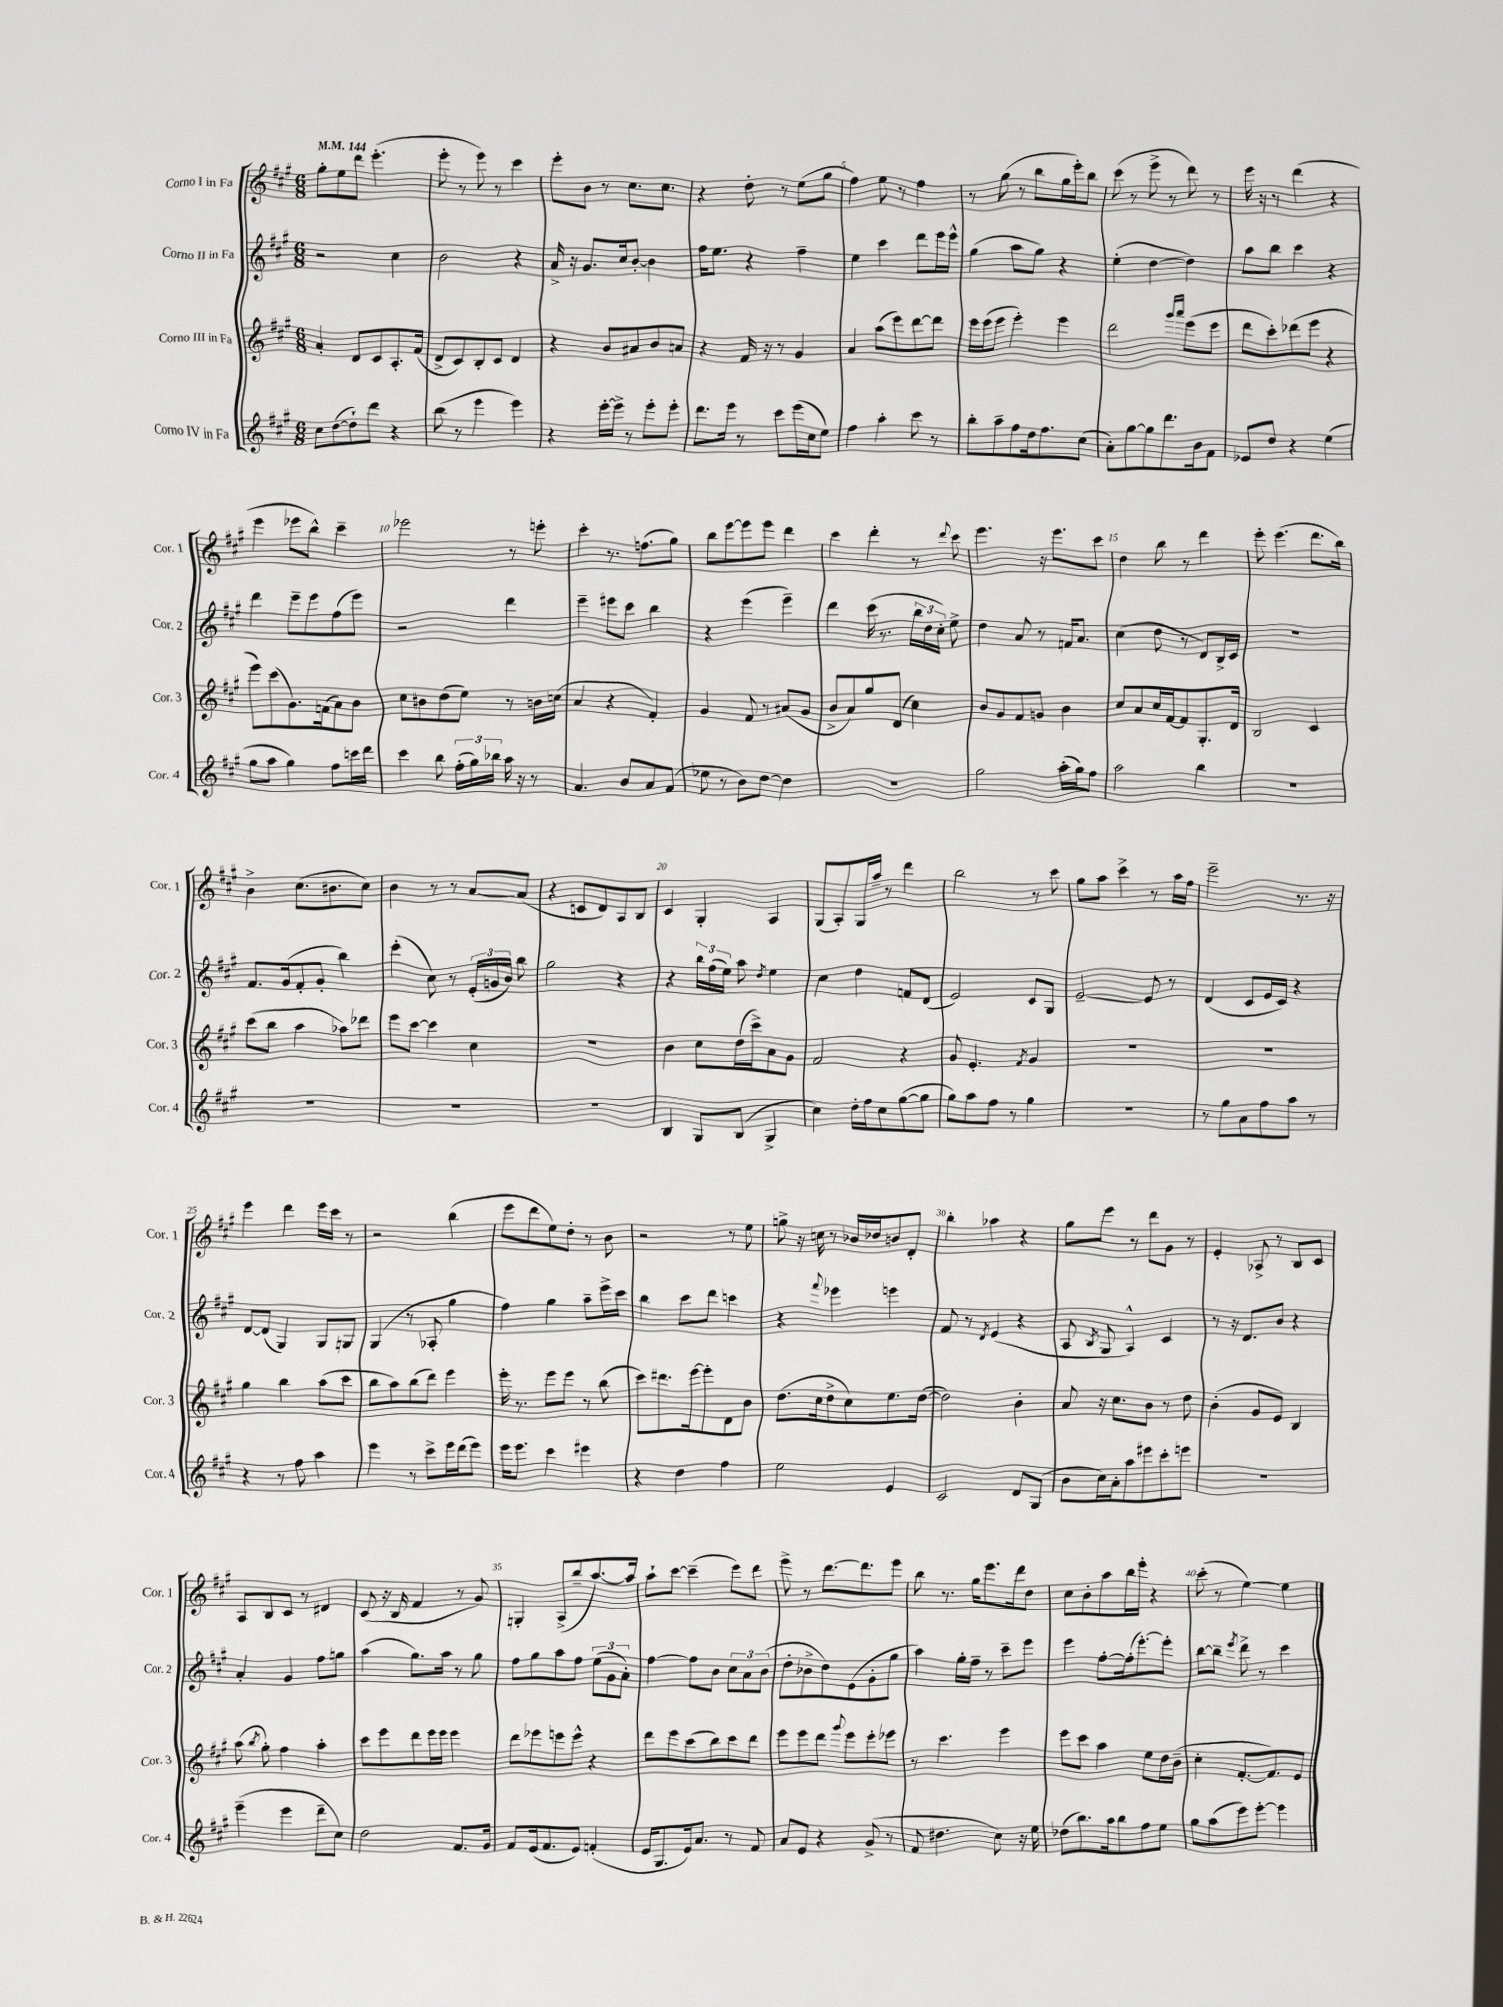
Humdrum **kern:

**kern	**kern	**kern	**kern
*staff4	*staff3	*staff2	*staff1
*clefG2	*clefG2	*clefG2	*clefG2
*k[f#c#g#]	*k[f#c#g#]	*k[f#c#g#]	*k[f#c#g#]
*M6/8	*M6/8	*M6/8	*M6/8
*MM144	*MM144	*MM144	*MM144
8cc#	4a'	2r	8gg#'
([8dd	.	.	8ee
8dd`])	8d	.	8ddd
8ddd	8c#	.	(4.eee'
4r	8.A'	4cc#	.
.	(16f#	.	.
=	=	=	=
(8bb	8d^	2b	8eee'
8r	8c#)	.	8r
4eee	8B'	.	8eee)
.	8c#	.	8r
4eee)	4d	4r	4ccc#
=	=	=	=
4r	4r	16a^	8eee'
.	.	16r	.
.	.	8.g#	8b
[16eee'	8b	.	8r
16eee^]	.	16cc#	.
8r	8a#	[8b'	8.cc#
8eee'	8b	4b]	.
.	.	.	8.cc#
8eee'	8a	.	.
=	=	=	=
8.ddd	4r	16ff#	4r
.	.	8.ee	.
16eee	.	.	.
8r	16f#	4r	8dd'
.	16r	.	.
8ccc#	8r	.	8r
(16eee	4g#	4ff#~	(8ee
16cc#	.	.	.
8ee)	.	.	8gg#
=	=	=	=
4ff#	4a	4ee	4ff#)
4aa'	(8aa	4ccc#	8ee
.	8eee)	.	8r
8ccc#	[8ddd	8ddd	4ff#
8r	8ddd]	16eee	.
.	.	16eee^^	.
=	=	=	=
8bb'	16eee	(4gg#	8r
.	(16eee	.	.
8aa~	8eee	.	(8gg#
8ff#	4eee')	8aa	8r
16dd	.	8gg#)	8bb
8.ff#	.	.	.
.	4eee	4r	16gg#
.	.	.	16eee')
(8cc#	.	.	8bb
=	=	=	=
8a')	2ddd	(4ee'	(8ccc#
[8gg#	.	.	8r
8gg#]	.	[4dd	8eee^
8.ddd	.	.	8r
.	16qqggg#	.	.
.	16qqaaa	.	.
.	(8eee	4dd])	8ddd)
16b	.	.	.
8f#	8eee	.	8r
=	=	=	=
8e-	8ddd	8aa	16eee
.	.	.	16r
8dd	8ccc#')	8bb	8r
4r	(8ddd-	4ccc#	(4ddd
.	8eee	.	.
(4ee	4r	4r	4r
=	=	=	=
8gg#	8eee)	4ddd	4eee
8aa	(8ccc#	.	.
4gg#)	8.g#)	8eee~	8eee-
.	.	8eee	8bb^^)
.	(16f	.	.
8ff#	8a)	(8ff#	4ccc#~
16ccc	8b	8eee)	.
16ddd	.	.	.
=	=	=	=
4ccc#	8cc#	2r	2eee-
.	8b#	.	.
8bb	(8dd	.	.
(24ff#'	8ee)	.	.
24gg#)	.	.	.
24bb-	.	.	.
16aa	8r	4ddd	8r
16r	.	.	.
8r	16b	.	8eee'
.	(16cc	.	.
=	=	=	=
4.a	4a	4eee~	4ccc#'
.	4r	8eee#	8.r
8b	.	8ccc#	.
.	.	.	(8.ff
8a	4f#')	4bb	.
(8f#	.	.	8gg#)
=	=	=	=
8ee-	4g#	4r	8bb
8r	.	.	[8eee
8b)	8f#	(4eee	8eee]
[8dd	8r	.	8eee
4dd]	(8a#	4eee~)	4ddd
.	8g#	.	.
=	=	=	=
2.r	8b^	4ddd	4ccc#
.	8a)	.	.
.	8gg#	(16ccc#	4ddd'
.	.	8.r	.
.	(8d	.	.
.	4cc#)	24bb	8r
.	.	24dd	.
.	.	24cc#')	.
.	.	.	8qqddd
.	.	8ee^	8ccc#
=	=	=	=
2gg#	8b	4dd	4.eee
.	8g#	.	.
.	8f#	8a	.
.	8g	8r	16r
.	.	.	8.eee
(16aa'	4b	16f	.
16gg#)	.	8.a	.
8ff#	.	.	8ccc#
=	=	=	=
2aa	8cc#	(4cc#	4dd
.	8a	.	.
.	16cc#	8dd	8bb
.	[16f#	.	.
.	8f#]	8r	8r
4bb	8.G#'	8d)	4ddd
.	.	16B^	.
.	16d	16c#	.
=	=	=	=
2.r	2B	2.r	8eee'
.	.	.	(4.eee
.	4c#	.	8.ddd
.	.	.	16bb)
=	=	=	=
2.r	(8ccc#	8.f#	4b^
.	8bb	.	.
.	.	(16g#	.
.	4aa	8f#'	(8.cc#
.	.	8g#'	.
.	.	.	8.b#
.	8aa-)	4bb)	.
.	8ddd-	.	8cc#)
=	=	=	=
2.r	8eee	(4ccc#'	4b
.	[8ccc#	.	.
.	4ccc#]	8cc#)	8r
.	.	8r	8r
.	4cc#	(24e'	[8a
.	.	24g	.
.	.	24b)	.
.	.	8bb	(8a]
=	=	=	=
2.r	2.r	2gg#	4r
.	.	.	8c
.	.	.	8d)
.	.	4r	8A
.	.	.	8B
=	=	=	=
4B	4b	4r	4c#
8G#	8cc#	24bb	4G#'
.	.	(24ff#	.
.	.	24ee)	.
(8B	(16dd	8aa	.
.	16ccc#^)	.	.
.	.	8qdd	.
4G#^	8a	4ee	4A
.	8g#	.	.
=	=	=	=
4cc#)	2f#	4cc#	(8G#
.	.	.	8A')
16dd'	.	4dd	16G#
16ff#	.	.	16aa~
8cc#	.	.	8r
([8gg#	4r	8f	4ddd
8gg#]	.	(8d	.
=	=	=	=
8gg#)	8g#	2e)	2bb
8aa	4.e'	.	.
8ff#	.	.	.
8r	.	.	.
.	8qf#	.	.
4gg#	4g#	8c#	8r
.	.	8G#	8ccc#
=	=	=	=
2.r	2.r	[2e~	8gg#
.	.	.	8aa
.	.	.	4ccc#^
.	.	8e]	8r
.	.	8r	16aa
.	.	.	16ff#
=	=	=	=
8r	2.r	(4d	2eee~
8gg#	.	.	.
8a	.	8c#	.
8ff#	.	16e	.
.	.	16c#)	.
8aa	.	4r	8.r
8r	.	.	.
.	.	.	16r
=	=	=	=
4r	4gg#	[8d	4eee
.	.	(8d]	.
8r	4bb	4G#)	4ddd
8ff#	.	.	.
4aa	(8aa	8G#	16eee
.	.	.	16ccc#
.	8ccc#	8G	8r
=	=	=	=
4eee	8bb	(4G#	2r
.	8aa)	.	.
8r	(8bb	8r	.
8ccc#^	8ddd)	8A-'	.
16eee	4eee	4gg#	(4bb
(16ddd	.	.	.
8eee)	.	.	.
=	=	=	=
16eee	16eee'	4ff#)	8eee
8.eee	8.r	.	.
.	.	.	8ddd
4ccc#	8eee	4gg#	8ee)
.	8eee	.	8dd'
4eee#	8r	8aa~	8r
.	(8bb	16eee^	8b
.	.	16ccc#	.
=	=	=	=
4r	8ccc#)	4bb	2r
.	8.ddd#	.	.
4dd	.	8ccc#	.
.	[16eee	.	.
.	8eee']	8ddd	.
4ff#	8d	4ccc	8r
.	8b	.	8ee
=	=	=	=
2ee	(8.dd	4r	8gg^
.	.	.	16r
.	16cc#	.	16cc
.	.	8qqfff#	.
.	8dd^	4eee-	8r
.	8cc#)	.	16b-
.	.	.	16dd-
4e	8.ee	4eee	8b
.	.	.	8d'
.	([16dd	.	.
=	=	=	=
2c#	2dd])	8f#	4bb'
.	.	8r	.
.	.	8qd	.
.	.	(4e	4aa-
8d	4b'	4r	4r
(8G#	.	.	.
=	=	=	=
8b	8a	8A	8gg#
.	.	8qB	.
16cc#)	16r	8G#	8eee
16a'	8.cc#	.	.
8aa	.	4A^^)	8r
8eee#	8b	.	8ddd
8ccc#'	8r	4c#	8g#
8eee	8dd	.	8r
=	=	=	=
2.r	(4b'	8r	4e'
.	.	16r	.
.	.	8.d	.
.	8g#	.	8A-^
.	8e)	8b	8r
.	4B	4r	8B
.	.	.	8c#
=	=	=	=
(4eee~	(8aa	4a'	8A
.	8qbb	.	.
.	8gg#')	.	8B
4eee	4ff#	4g#	8c#
.	.	.	8r
8ddd~	4aa'	8ff#	4d#
8cc#)	.	8gg	.
=	=	=	=
2dd	8ccc#	(4aa	(8c#
.	8eee	.	16r
.	.	.	16B
.	8ddd	8.gg#)	4f#
.	16eee	.	.
.	16eee	16aa	.
8.f#	4eee	8r	8r
.	.	8gg#	8g#)
16g#	.	.	.
=	=	=	=
8f#	8ddd	8ff#	4G'
(16e	8eee-	8gg#	.
8.f#	.	.	.
.	8eee	8aa	(8A^
8e)	8eee^^	8ff#	8bb~
(4f'	4r	(12ee	[8.aa)
.	.	12g#	.
.	.	12a')	.
.	.	.	16aa]
=	=	=	=
16e	8ddd	[4ff#	8aa`
8.G#	.	.	.
.	8eee	.	[8ccc#
16e)	(8ccc#	8ff#]	(4ccc#~]
8.a	.	.	.
.	8bb)	8b	.
8r	8ccc#	12cc#	8eee)
.	.	12a	.
8f#	8ddd	.	8ddd
.	.	(12b	.
=	=	=	=
8a	8eee	8dd'	8eee^
8e	8eee	8b-^	8r
4r	8ddd	8dd)	[8.ddd
.	8qqggg#	.	.
.	8eee	(8e	.
.	.	.	8.ddd]
(8g#^	8eee'	8g#'	.
8r	8eee-	8gg#	8eee
=	=	=	=
8f#	8r	4aa)	8bb
4.dd#	4.ccc#	.	8.r
.	.	16gg#'	.
.	.	16ff#~	16gg#
.	.	8r	8.eee
8cc#)	4eee	8ccc#~	.
.	.	.	16ddd
16r	.	8eee	8dd
16ee	.	.	.
=	=	=	=
(8dd-	8eee	4eee	8cc#
8.bb)	8ccc#	.	8b'
.	4aa	[8ff#'	8aa
16aa	.	.	.
8bb	.	(16ff#']	16bb
.	.	[8.eee')	16eee'
8ff#	8ee	.	4r
8ee	16dd	8eee']	.
.	(16b~	.	.
=	=	=	=
8gg#	4cc#'	[8bb	(8ccc#'
(8aa	.	8bb~]	8r
.	.	8qeee	.
8eee)	[8.f#'	8ddd^	[4ee)
[8eee'	.	8r	.
.	8.f#])	.	.
4eee]	.	4ccc#	4ee]
.	8e	.	.
==	==	==	==
*-	*-	*-	*-
